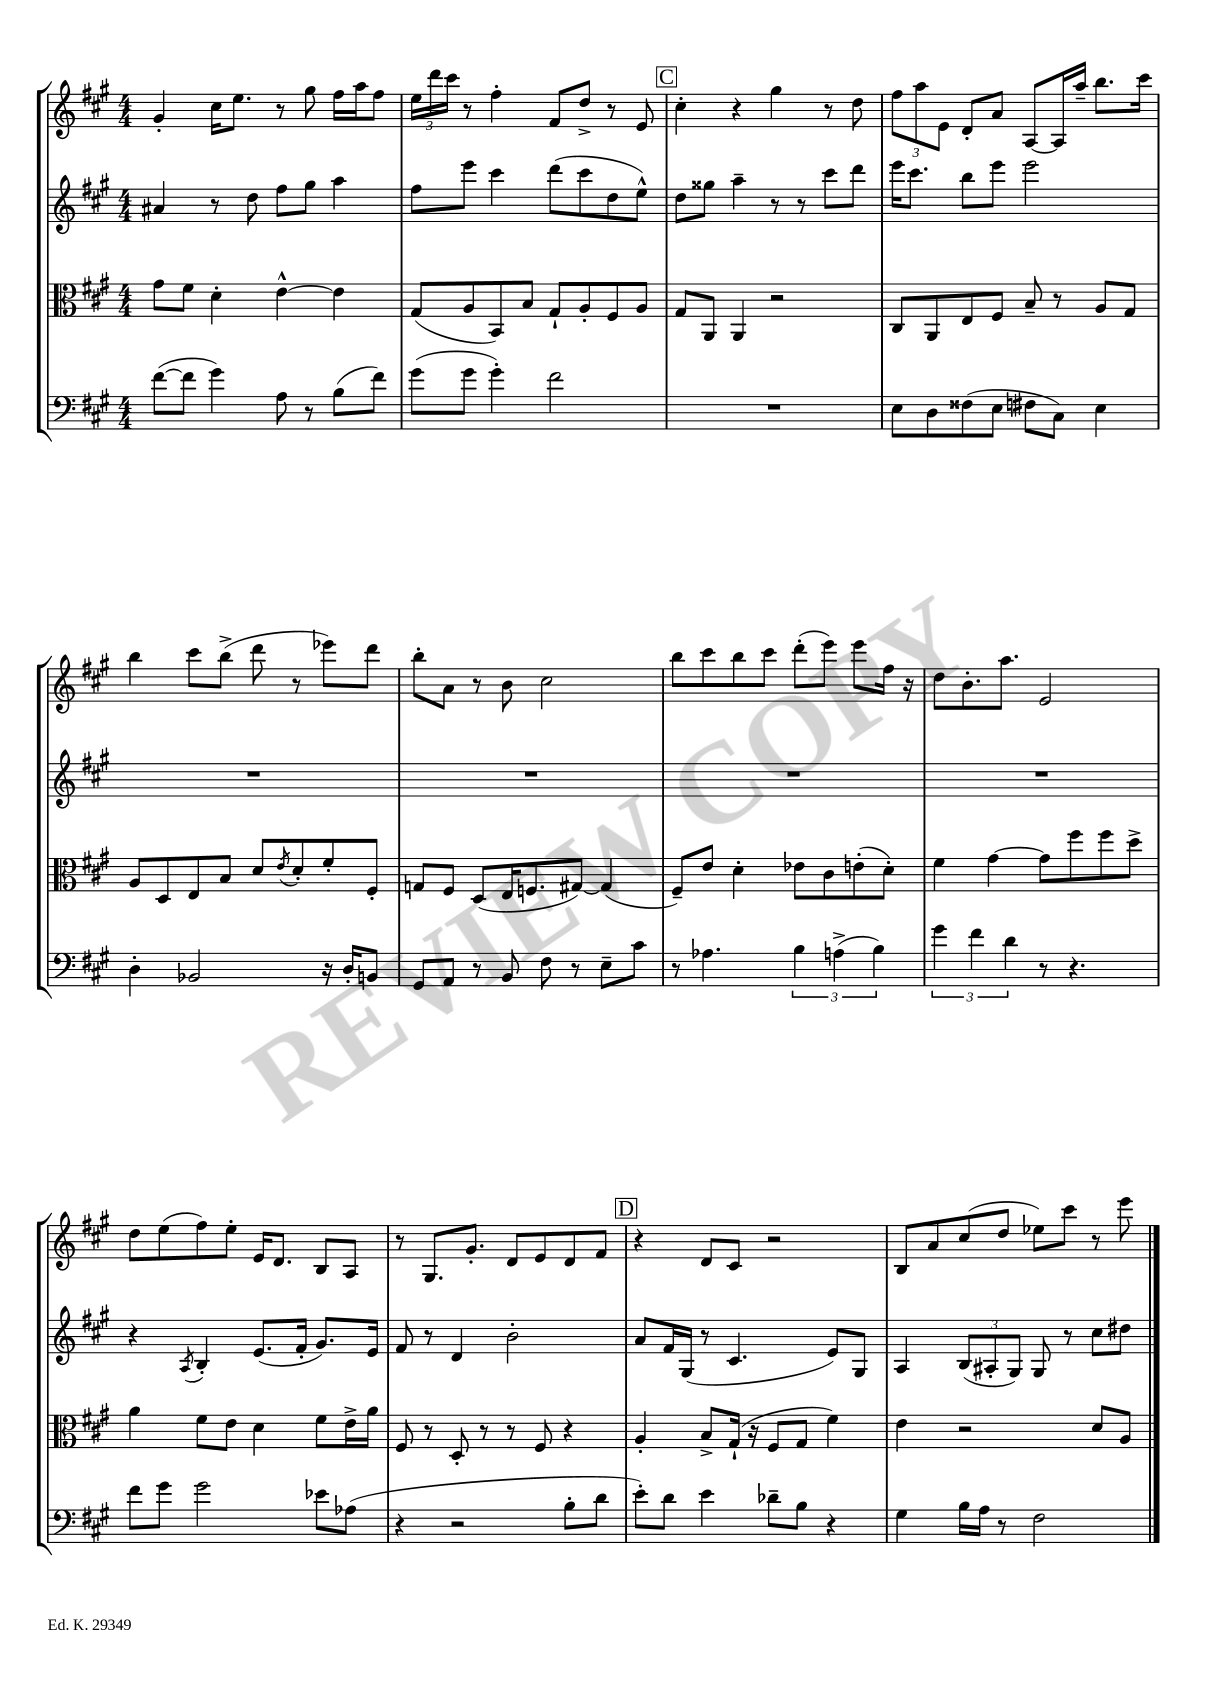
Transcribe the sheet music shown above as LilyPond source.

<<
\new StaffGroup <<
\new Staff = "s0" {
    \clef treble \key a \major \numericTimeSignature \time 4/4
    gis'4-. cis''16 e''8. r8 gis''8 fis''16 a''16 fis''8 |
    \tuplet 3/2 { e''16 d'''16 cis'''16 } r8 fis''4-. fis'8 d''8-> r8 e'8 |
    \mark \markup { \box "C" } cis''4-. r4 gis''4 r8 d''8 |
    \tuplet 3/2 { fis''8 a''8 e'8 } d'8-. a'8 a8~ a16 a''16-- b''8. cis'''16 |
    b''4 cis'''8 b''8->( d'''8 r8 ees'''8) d'''8 |
    b''8-. a'8 r8 b'8 cis''2 |
    b''8 cis'''8 b''8 cis'''8 d'''8-.( e'''8) e'''8 fis''16 r16 |
    d''8 b'8.-. a''8. e'2 |
    d''8 e''8( fis''8) e''8-. e'16 d'8. b8 a8 |
    r8 gis8. gis'8.-. d'8 e'8 d'8 fis'8 |
    \mark \markup { \box "D" } r4 d'8 cis'8 r2 |
    b8 a'8 cis''8( d''8 ees''8) cis'''8 r8 e'''8 \bar "|." |
}
\new Staff = "s1" {
    \clef treble \key a \major \numericTimeSignature \time 4/4
    ais'4 r8 d''8 fis''8 gis''8 a''4 |
    fis''8 e'''8 cis'''4 d'''8( cis'''8 d''8 e''8-^) |
    \mark \markup { \box "C" } d''8 gisis''8 a''4-- r8 r8 cis'''8 d'''8 |
    e'''16 cis'''8. b''8 e'''8 e'''2 |
    R1 |
    R1 |
    R1 |
    R1 |
    r4 \acciaccatura { a8 } b4-. e'8.( fis'16-. gis'8.) e'16 |
    fis'8 r8 d'4 b'2-. |
    \mark \markup { \box "D" } a'8 fis'16 gis16( r8 cis'4. e'8) gis8 |
    a4 \tuplet 3/2 { b8( ais8-. gis8) } gis8 r8 cis''8 dis''8 \bar "|." |
}
\new Staff = "s2" {
    \clef alto \key a \major \numericTimeSignature \time 4/4
    gis'8 fis'8 d'4-. e'4~-^ e'4 |
    gis8( a8 b,8) b8 gis8-! a8-. fis8 a8 |
    \mark \markup { \box "C" } gis8 a,8 a,4 r2 |
    cis8 a,8 e8 fis8 b8-- r8 a8 gis8 |
    a8 d8 e8 b8 d'8 \acciaccatura { e'8 } d'8-. fis'8-. fis8-. |
    g8 fis8 d8( e16 f8. gis8~) gis4( |
    fis8--) e'8 d'4-. ees'8 cis'8 e'8-.( d'8-.) |
    fis'4 gis'4~ gis'8 fis''8 fis''8 d''8-> |
    a'4 fis'8 e'8 d'4 fis'8 e'16-> a'16 |
    fis8 r8 d8-. r8 r8 fis8 r4 |
    \mark \markup { \box "D" } a4-. b8-> gis16-!( r16 fis8 gis8 fis'4) |
    e'4 r2 d'8 a8 \bar "|." |
}
\new Staff = "s3" {
    \clef bass \key a \major \numericTimeSignature \time 4/4
    fis'8~( fis'8 gis'4) a8 r8 b8( fis'8) |
    gis'8( gis'8 gis'4-.) fis'2 |
    \mark \markup { \box "C" } R1 |
    e8 d8 fisis8( e8 fis8 cis8) e4 |
    d4-. bes,2 r16 d16-. b,8 |
    gis,8 a,8 r8 b,8 fis8 r8 e8-- cis'8 |
    r8 aes4. \tuplet 3/2 { b4 a4->( b4) } |
    \tuplet 3/2 { gis'4 fis'4 d'4 } r8 r4. |
    fis'8 gis'8 gis'2 ees'8 aes8( |
    r4 r2 b8-. d'8 |
    \mark \markup { \box "D" } e'8-.) d'8 e'4 des'8-- b8 r4 |
    gis4 b16 a16 r8 fis2 \bar "|." |
}
>>
>>
\layout { \context { \Score \remove "Bar_number_engraver" } }
